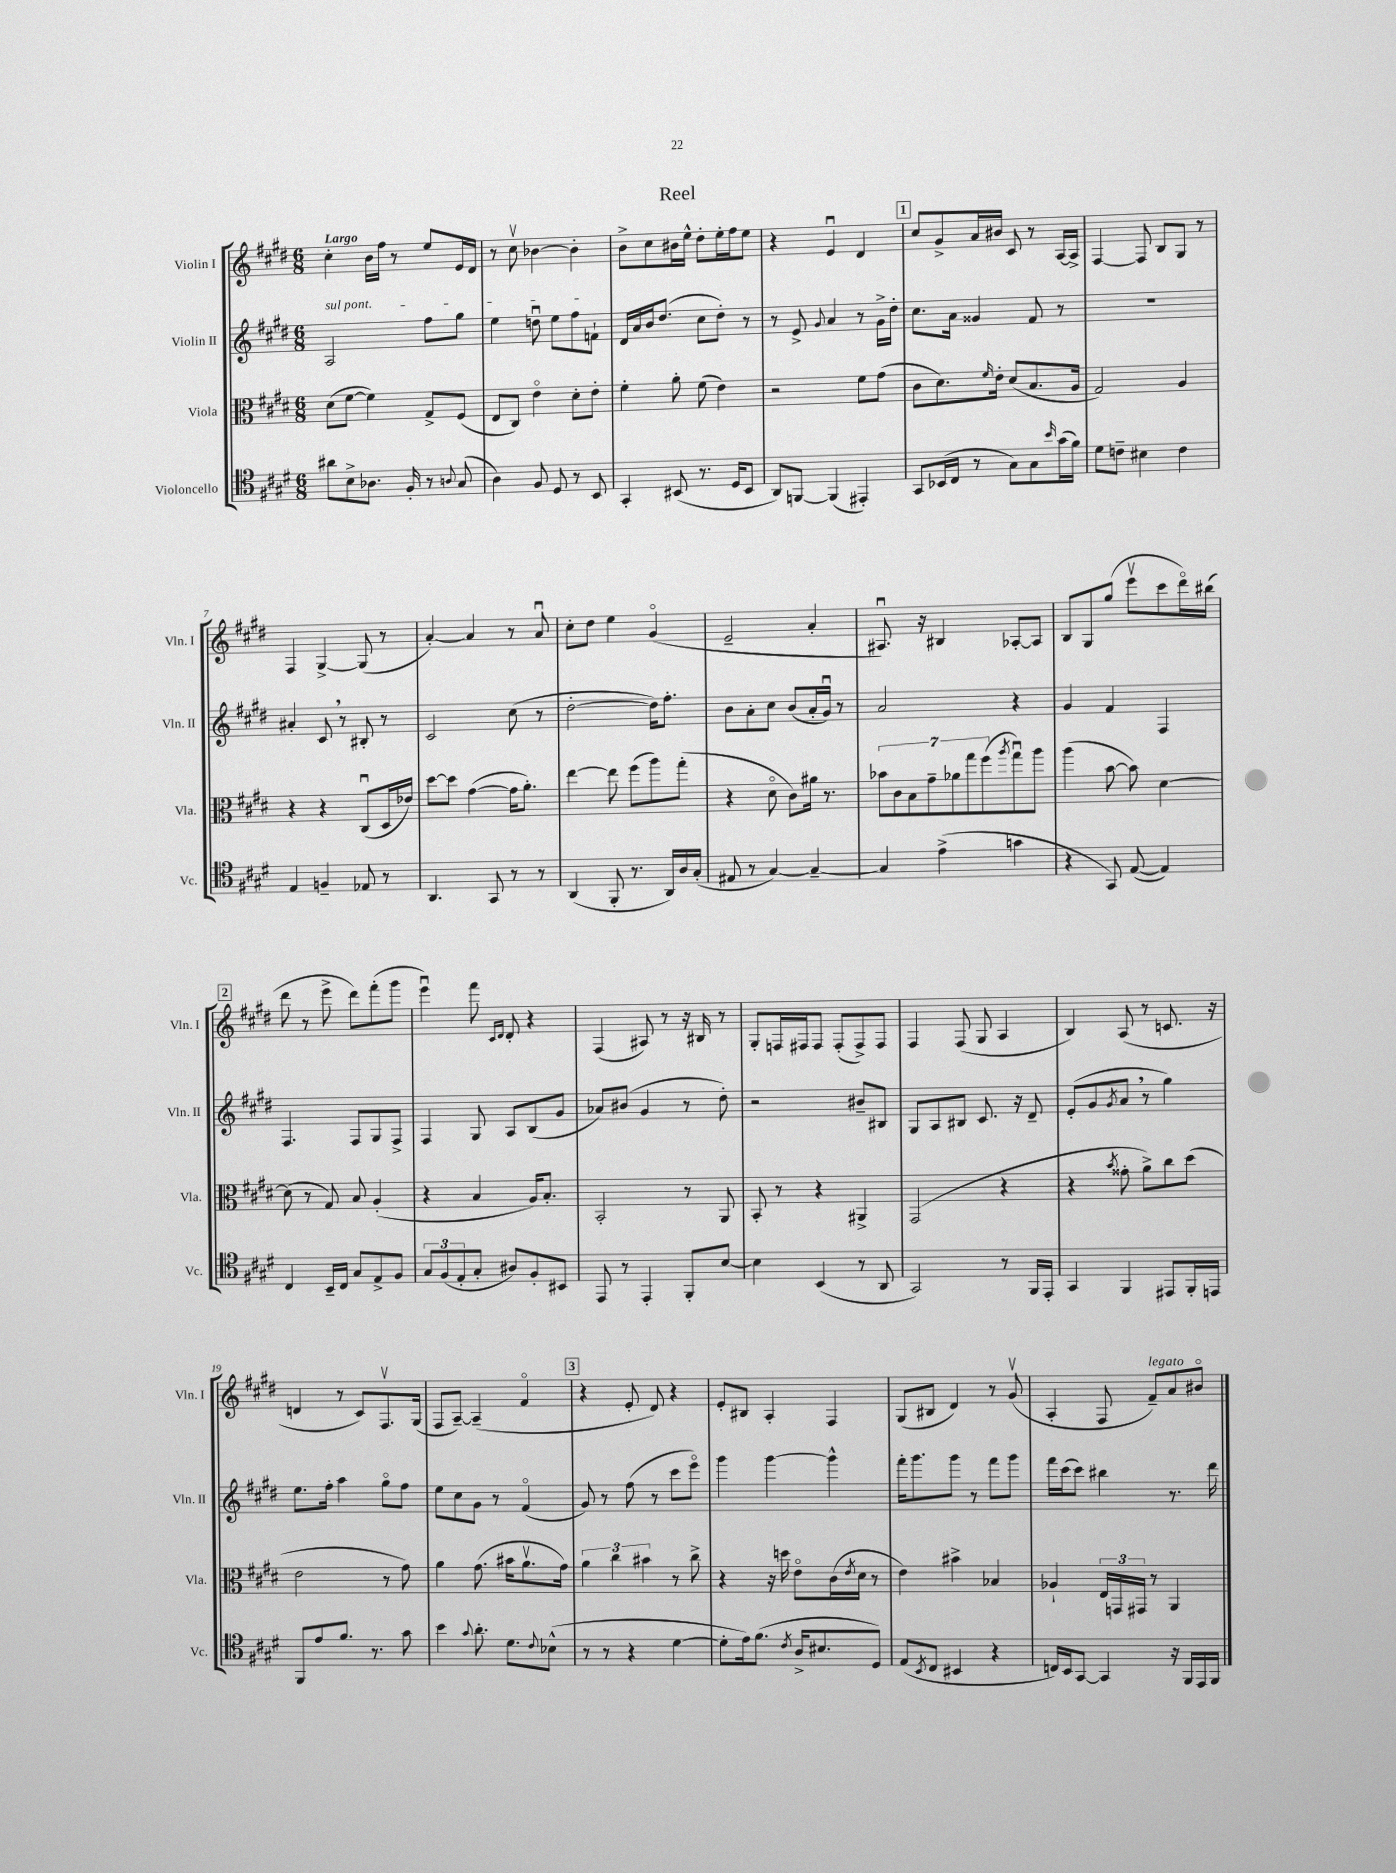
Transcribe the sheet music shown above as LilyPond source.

\header { title = "Reel" }
<<
\new StaffGroup <<
\new Staff = "s0" \with { instrumentName = "Violin I" shortInstrumentName = "Vln. I" } {
    \clef treble \key e \major \numericTimeSignature \time 6/8 \tempo "Largo"
    cis''4-. b'16 fis''16 r8 e''8 e'16 dis'16 |
    r8 cis''8\upbow bes'4~ bes'4-. |
    b'8-> cis''8 bis'16 e''16-^ dis''8-. e''16-. fis''16 e''8 |
    r4 e'4\downbow dis'4 |
    \mark \markup { \box "1" } cis''8 gis'8-> a'16 bis'16 cis'8 r8 a16~ a16-> |
    fis4~ fis8 b8 gis8 r8 |
    fis4 gis4~-> gis8( r8 |
    a'4~-.) a'4 r8 a'8\downbow |
    cis''8-. dis''8 e''4 gis'4\flageolet( |
    e'2-- a'4-. |
    ais8.\downbow) r16 bis4 aes8~-. aes8 |
    b8 gis8 gis''8( e'''8\upbow cis'''8 dis'''16\flageolet) bis''16( |
    \mark \markup { \box "2" } dis'''8 r8 e'''8-> dis'''8) fis'''8-.( gis'''8 |
    e'''4\downbow) fis'''8 \grace { cis'16 dis'16 } dis'8-. r4 |
    fis4( ais8) r8 r16 bis16 r8 |
    gis8-. f16 fis16 fis8 fis8-.( fis8->) fis8 |
    fis4 fis8( gis8 a4 |
    b4) a8( r8 c'8. r16 |
    d'4 r8 cis'8) fis8.\upbow gis16( |
    fis8 a8~--) a4--( fis'4\flageolet |
    \mark \markup { \box "3" } r4 e'8-. dis'8) r4 |
    e'8-. bis8 a4-. fis4 |
    gis8( bis8 dis'4) r8 gis'8\upbow( |
    a4-. fis8 fis'8--^\markup { \italic "legato" }) a'8 bis'8\flageolet \bar "|." |
}
\new Staff = "s1" \with { instrumentName = "Violin II" shortInstrumentName = "Vln. II" } {
    \clef treble \key e \major \numericTimeSignature \time 6/8
    \once \override TextSpanner.bound-details.left.text = \markup { \italic "sul pont." } a2\startTextSpan fis''8 gis''8 |
    e''4 d''8\downbow e''8 fis''8 f'8-!\stopTextSpan |
    dis'16 a'16 b'16 dis''8.( cis''8 dis''8-.) r8 |
    r8 e'8-> \appoggiatura { gis'8 } a'4 r8 gis'16-> dis''16-. |
    \mark \markup { \box "1" } cis''8. a'16 gisis'4 fis'8 r8 |
    R2. |
    ais'4-. cis'8 \breathe r8 bis8-. r8 |
    cis'2 cis''8( r8 |
    dis''2~-. dis''16) fis''8.-. |
    b'8 a'8-. cis''8 b'8( a'16-. gis'16\downbow) r8 |
    a'2 r4 |
    gis'4 fis'4 fis4 |
    \mark \markup { \box "2" } fis4. fis8 gis8 fis8-> |
    fis4 gis8 a8 b8( gis'8 |
    aes'8) bis'8( gis'4 r8 dis''8-.) |
    r2 bis'8-- bis8 |
    gis8 a8 bis8 cis'8. r16 dis'8-- |
    e'8-.( gis'8 \acciaccatura { gis'8 } a'8 \breathe r8 gis''4) |
    e''8. fis''16-. a''4 gis''8\flageolet fis''8 |
    e''8 cis''8 gis'8 r8 fis'4\flageolet( |
    \mark \markup { \box "3" } gis'8) r8 fis''8( r8 cis'''8 e'''8\flageolet) |
    gis'''4 gis'''4~ gis'''4-^ |
    fis'''16-. gis'''8. gis'''8 r8 fis'''8 gis'''8 |
    fis'''16 cis'''16( cis'''8) bis''4 r8. dis'''16 \bar "|." |
}
\new Staff = "s2" \with { instrumentName = "Viola" shortInstrumentName = "Vla." } {
    \clef alto \key e \major \numericTimeSignature \time 6/8
    dis'8( fis'8~ fis'4) gis8-> fis8( |
    e8 cis8) e'4\flageolet dis'8-. e'8-. |
    fis'4-. a'8-. fis'8( e'4) |
    r2 fis'8 gis'8( |
    \mark \markup { \box "1" } cis'8 dis'8.) \grace { fis'16 } e'16-. dis'8( b8. a16 |
    gis2) a4 |
    r4 r4 cis8\downbow( dis16 ees'16) |
    dis''8~ dis''8 gis'4~( gis'16 a'8.-.) |
    e''4~ e''8 fis''8( a''8) gis''8-.( |
    r4 dis'8\flageolet cis'8) ais'16 r8. |
    \tuplet 7/4 { bes'8 cis'8 b8 gis'8-- aes'8 gis''8 fis''8( } \acciaccatura { a''8 } gis''8\downbow) a''8 |
    a''4( b'8~ b'8) dis'4~ |
    \mark \markup { \box "2" } dis'8( r8 gis8) b8 a4-.( |
    r4 b4 a16) b8.-. |
    b,2-. r8 a,8 |
    b,8-. r8 r4 ais,4-> |
    gis,2( r4 |
    r4 \acciaccatura { b'8 } gisis'8-. a'8->) cis''8 dis''8( |
    e'2 r8 gis'8) |
    a'4 gis'8.( bis'16 a'8.\upbow gis'16) |
    \mark \markup { \box "3" } \tuplet 3/2 { a'4 cis''4 bis'4 } r8 cis''8-> |
    r4 r16 d''16 e'8\flageolet cis'16( \acciaccatura { e'8 } dis'16 r8 |
    e'4) bis'4-> bes4 |
    aes4-! \tuplet 3/2 { e16 g,16 gis,16 } r8 a,4 \bar "|." |
}
\new Staff = "s3" \with { instrumentName = "Violoncello" shortInstrumentName = "Vc." } {
    \clef tenor \key e \major \numericTimeSignature \time 6/8
    ais'8 b8-> aes8. fis16-. r8 \appoggiatura { a8 } gis8( |
    a4) fis8 dis8 r8 b,8 |
    gis,4-. bis,8( r8. dis16 bis,8 |
    a,8) f,8~ f,4( eis,4-.) |
    \mark \markup { \box "1" } gis,8 bes,16( cis16 r8 gis8) gis8 \grace { b'16 } gis'16( fis'16) |
    dis'8 c'8-- bis4 c'4 |
    e4 f4-- ees8 r8 |
    a,4. gis,8 r8 r8 |
    a,4( fis,8-. r8. a,16) a16 gis16-.( |
    eis8 r8 gis4~) gis4~-- |
    gis4 e'4->( g'4 |
    r4 gis,8) e8~( e4) |
    \mark \markup { \box "2" } cis4 b,16-- cis16 gis8 e8-> fis8 |
    \tuplet 3/2 { gis8 fis8( e8-. } gis8-. ais8) fis8-. bis,8 |
    e,8 r8 e,4-. fis,8-. b8~ |
    b4 b,4( r8 a,8 |
    gis,2) r8 fis,16 e,16-. |
    gis,4 fis,4 eis,8 fis,16-. e,16 |
    fis,8 e'8 fis'8. r8. gis'8 |
    b'4 \appoggiatura { gis'8 } a'8.-. dis'8. \appoggiatura { cis'8 } bes8-^( |
    \mark \markup { \box "3" } r8 r8 r4 dis'4~ |
    dis'8-. e'16) fis'8.( \acciaccatura { cis'8 } a16-> bis8. dis8) |
    e8( \acciaccatura { b,8 } cis8 bis,4 r4 |
    c16) b,16 gis,8~ gis,4 r16 fis,16 e,16 fis,16 \bar "|." |
}
>>
>>
